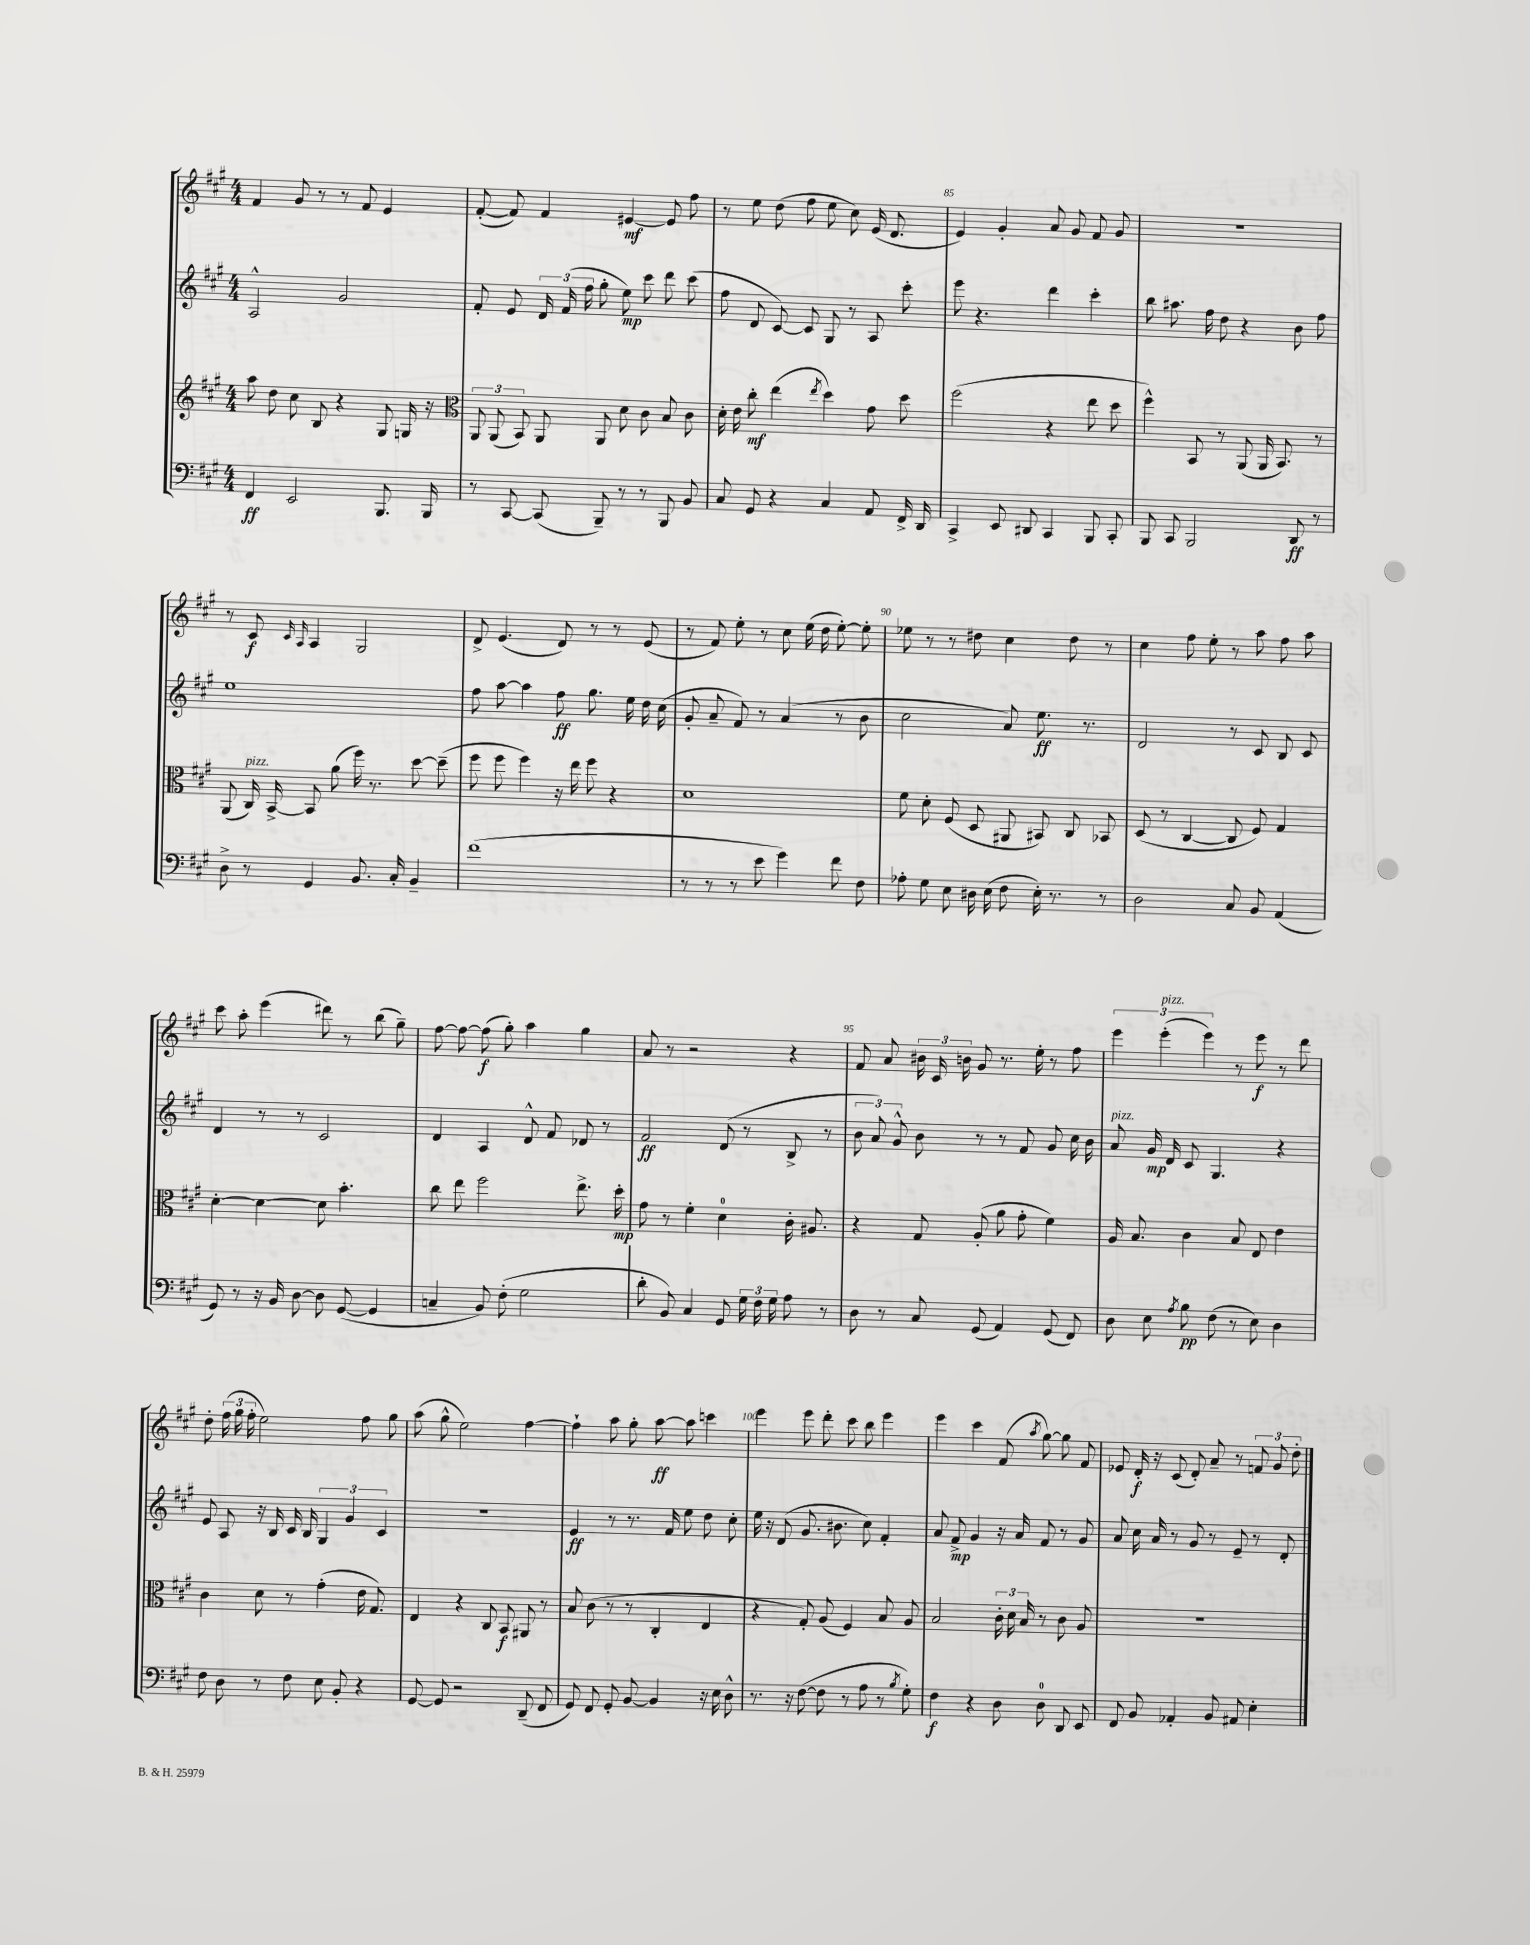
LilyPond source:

<<
\new StaffGroup <<
\new Staff = "s0" {
    \clef treble \key a \major \numericTimeSignature \time 4/4
    \autoBeamOff fis'4 gis'8 r8 r8 fis'8 e'4 |
    fis'8~-.( fis'8) fis'4 eis'4~\mf eis'8 fis''8 |
    r8 e''8 d''8( fis''8 e''8 cis''8) e'16( d'8. |
    e'4) gis'4-. a'8 gis'8 fis'8 gis'8 |
    r1 |
    r8 cis'8\f \grace { cis'16 a16 } a4 gis2 |
    d'8-> e'4.( d'8) r8 r8 e'8( |
    r8 fis'8) e''8-. r8 cis''8 e''16( d''16 e''8~-.) e''8-. |
    ees''8 r8 r8 dis''8 cis''4 dis''8 r8 |
    cis''4 fis''8 e''8-. r8 a''8 fis''8 a''8 |
    cis'''8 a''8-. e'''4( dis'''8) r8 b''8( gis''8--) |
    fis''8~ fis''8~ fis''8\f( gis''8-.) a''4 gis''4 |
    a'8 r8 r2 r4 |
    fis'8 a'8 \tuplet 3/2 { bis'16 cis'16 b'16 } gis'8 r8. e''16-. r8 fis''8 |
    \tuplet 3/2 { e'''4 e'''4-.^\markup { \italic "pizz." }( e'''4) } r8 e'''8\f r8 d'''8 |
    d''8-. \tuplet 3/2 { fis''16( gis''16 fis''16-. } e''2) fis''8 gis''8 |
    a''8( gis''8-^ e''2) fis''4~ |
    fis''4-! a''8 gis''8-. a''8~\ff a''8 c'''4 |
    e'''4 e'''8 d'''8-. cis'''8 b''8 e'''4 |
    e'''4 cis'''4 fis'8( \acciaccatura { a''8 } gis''8~) gis''8 fis'8 |
    ees'8 d'16-.\f r16 cis'8( d'8-.) a'8-- r8 \tuplet 3/2 { f'8 gis'8 d''8-. } \bar "|." |
}
\new Staff = "s1" {
    \clef treble \key a \major \numericTimeSignature \time 4/4
    \autoBeamOff a2-^ gis'2 |
    fis'8-. e'8 \tuplet 3/2 { d'16 fis'16( fis''16 } gis''8-. e''8\mp) cis'''8 d'''8 cis'''8( |
    fis''8 d'8 cis'8~) cis'8 gis8 r8 a8 cis'''8-. |
    e'''8 r4. d'''4 cis'''4-. |
    b''8 ais''8. fis''16 d''8 r4 b'8 fis''8 |
    e''1 |
    fis''8 a''8~ a''4 fis''8\ff gis''8. e''16 d''16 cis''16( |
    gis'8-. a'8-- fis'8) r8 a'4( r8 b'8 |
    cis''2 a'8) e''8.\ff r8. |
    d'2 r8 cis'8 b8 cis'8 |
    d'4 r8 r8 cis'2 |
    d'4 a4 d'8-^ fis'8 des'8 r8 |
    fis'2\ff d'8( r8 b8-> r8 |
    \tuplet 3/2 { b'8 a'8) gis'8-^ } b'8 r8 r8 fis'8 gis'8 cis''16 b'16 |
    a'8^\markup { \italic "pizz." } gis'16\mp d'16 cis'8 gis4. r4 |
    e'8 a8 r16 b16 cis'16 b16 \tuplet 3/2 { gis4 gis'4 cis'4 } |
    r1 |
    e'4\ff r8 r8. fis'16 e''8 d''8 cis''8-. |
    e''16 r16 d'8( gis'8. bis'8. cis''8) fis'4-. |
    a'8 fis'8->\mp gis'4 r16 a'16 fis'8 r8 gis'8 |
    a'8 cis''16 a'16 r8 gis'8 r8 e'8-- r8 d'8-. \bar "|." |
}
\new Staff = "s2" {
    \clef treble \key a \major \numericTimeSignature \time 4/4
    \autoBeamOff a''8 d''8 cis''8 b8 r4 gis8 g16 r16 |
    \clef alto \tuplet 3/2 { a,8 a,8( b,8) } a,8 a,8 d'8 cis'8 b8 cis'8 |
    d'16-. e'16 cis''8-.\mf e''4( \acciaccatura { e''8 } d''4) gis'8 d''8 |
    fis''2( r4 e''8 d''8 |
    fis''4-^) b,8 r8 a,8( a,16 b,8.) r8 |
    a,8( cis16^\markup { \italic "pizz." }) b,16~-> b,8 a'8( fis''16) r8. d''8~ d''8--( |
    fis''8 fis''8 fis''4) r16 e''16 fis''8 r4 |
    d'1 |
    fis'8 d'8-. fis8( d8 ais,8 bis,8) cis8 bes,8 |
    d8( r8 cis4~ cis8 fis8) gis4 |
    d'4~-. d'4~ d'8 b'4.-. |
    cis''8 e''8 fis''2 e''8.-> d''16-.\mp |
    gis'8 r8 fis'4-. d'4-0 cis'16-. ais8. |
    r4 gis8 a8-.( a'8 gis'8-. fis'4) |
    a16 b8. cis'4 b8 e8 e'4 |
    cis'4 d'8 r8 gis'4-.( e'16 gis8.) |
    e4 r4 cis8 b,8\f ais,8 r8 |
    b8 cis'8( r8 r8 cis4-. e4 |
    r4 gis8-.) a8( fis4) b8 a8 |
    b2 \tuplet 3/2 { cis'16-. d'16 b16 } r8 cis'8 a8 |
    R1 \bar "|." |
}
\new Staff = "s3" {
    \clef bass \key a \major \numericTimeSignature \time 4/4
    \autoBeamOff fis,4\ff e,2 b,,8. b,,16 |
    r8 cis,8~ cis,8( b,,8--) r8 r8 b,,8 b,8 |
    cis8 gis,8 r4 cis4 a,8 fis,16-> d,16 |
    cis,4-> e,8 dis,8 cis,4 b,,8 cis,8-. |
    b,,8 cis,8 b,,2 d,8\ff r8 |
    d8-> r8 gis,4 b,8. cis16-. b,4-- |
    fis'1( |
    r8 r8 r8 e'8 gis'4) fis'8 fis8 |
    aes8-. gis8 e8 dis16 e16( fis8 e16-.) r8. r8 |
    d2 cis8 b,8 a,4( |
    gis,8) r8 r16 b,16 d8~ d8 gis,8~( gis,4 |
    c4-- b,8) fis8-.( gis2 |
    d'8-. b,8) cis4 gis,8 \tuplet 3/2 { gis16 fis16 gis16 } a8 r8 |
    d8 r8 cis8 gis,8( a,4) gis,8( fis,8) |
    d8 e8 \acciaccatura { a8 } b8\pp fis8( r8 e8) d4 |
    fis8 d8 r8 fis8 e8 b,8-. r4 |
    gis,8~ gis,8 r2 d,8--( fis,8 |
    gis,8) fis,8 gis,8-. b,8~ b,4 r16 e16 d8-^ |
    r8. r16 fis8~( fis8 r8 a8 r8 \acciaccatura { b8 } gis8-.) |
    fis4\f r4 d8 d8-0 d,8 e,8 |
    fis,8 b,8 aes,4-. b,8 ais,8 e4-. \bar "|." |
}
>>
>>
\layout { \context { \Score currentBarNumber = #82 \override BarNumber.break-visibility = ##(#f #t #t) barNumberVisibility = #(every-nth-bar-number-visible 5) } }
